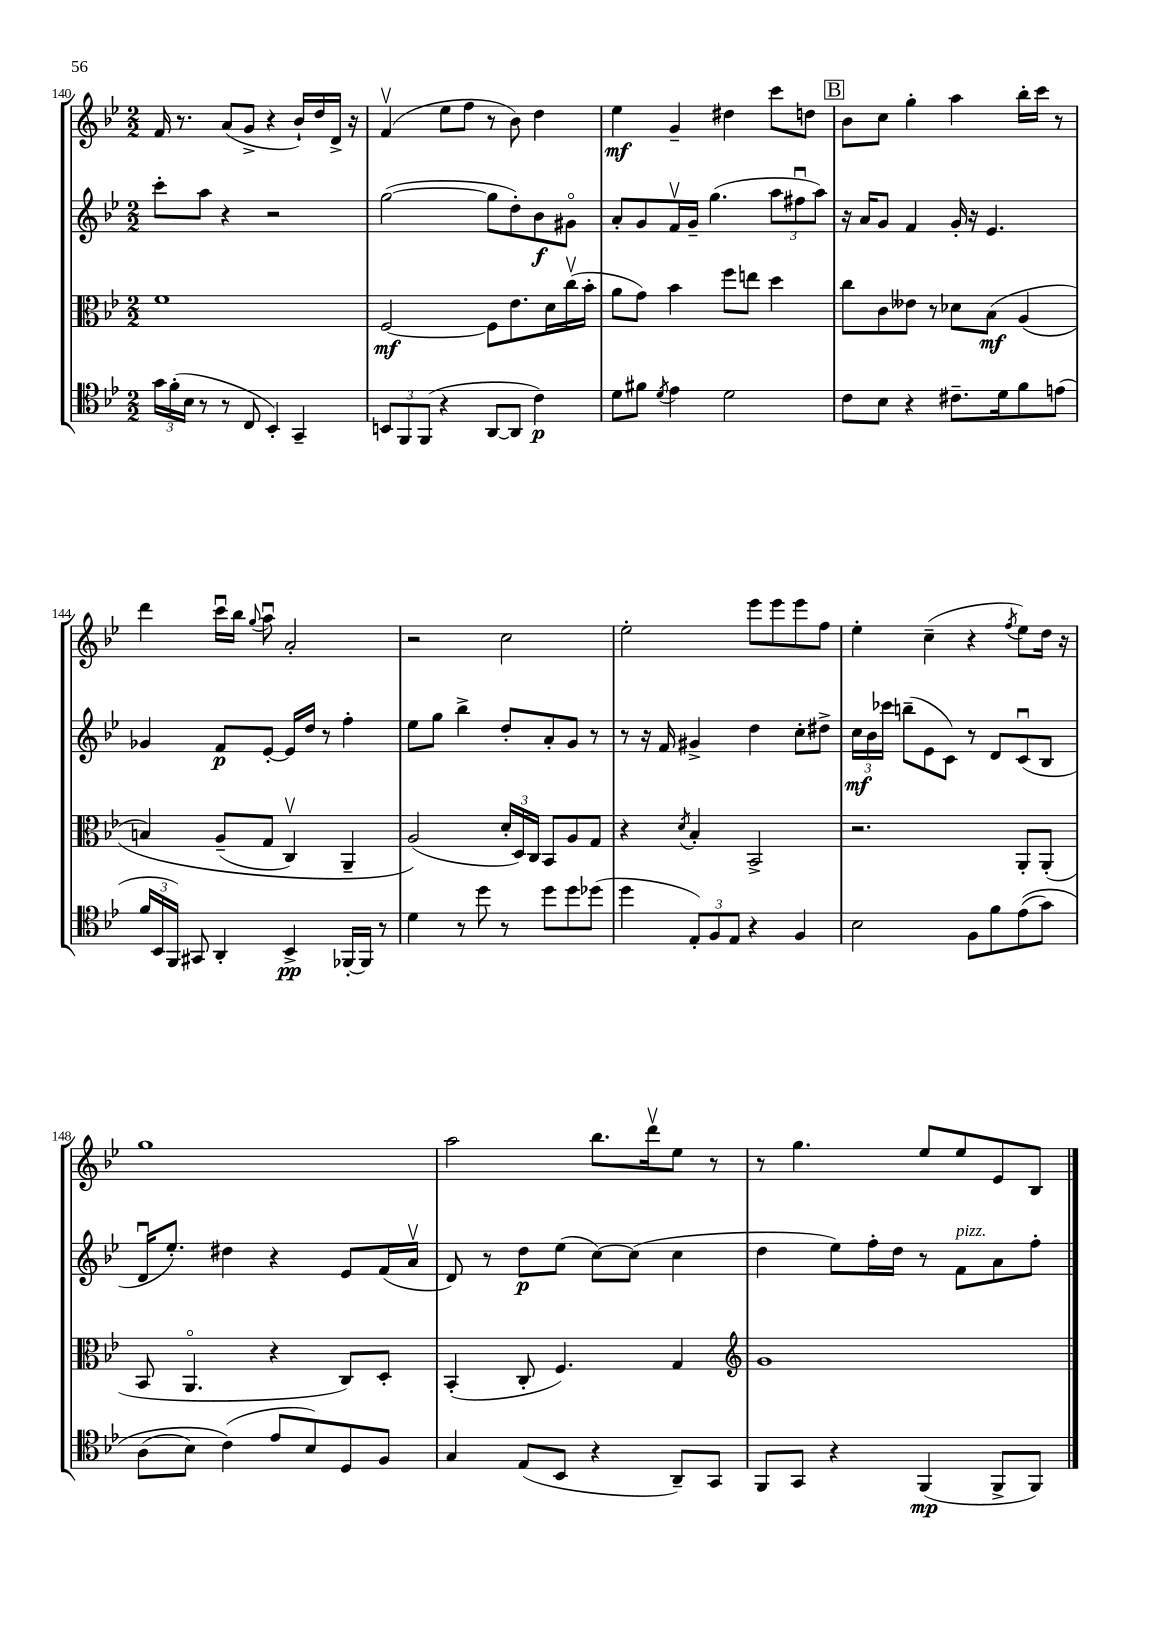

**kern	**dynam	**kern	**dynam	**kern	**dynam	**kern	**dynam
*part4	*part4	*part3	*part3	*part2	*part2	*part1	*part1
*staff4	*staff4	*staff3	*staff3	*staff2	*staff2	*staff1	*staff1
*clefC4	*	*clefC3	*	*clefG2	*	*clefG2	*
*k[b-e-]	*	*k[b-e-]	*	*k[b-e-]	*	*k[b-e-]	*
*M2/2	*	*M2/2	*	*M2/2	*	*M2/2	*
=140	=140	=140	=140	=140	=140	=140	=140
24g\LL	.	1f	.	8ccc'\L	.	16f/	.
(24f'\	.	.	.	.	.	.	.
.	.	.	.	.	.	8.r	.
24B-\JJ	.	.	.	.	.	.	.
8r	.	.	.	8aa\J	.	.	.
8r	.	.	.	4r	.	(8a/L	.
8C/	.	.	.	.	.	8g^/J	.
4BB-'/)	.	.	.	2r	.	4r	.
4GG~/	.	.	.	.	.	16b-`/LL)	.
.	.	.	.	.	.	16dd/	.
.	.	.	.	.	.	16d^/JJ	.
.	.	.	.	.	.	16r	.
=141	=141	=141	=141	=141	=141	=141	=141
12BBn/L	.	[2F/	mf	([2gg\	.	(4fv/	.
12FF/	.	.	.	.	.	.	.
(12FF/J	.	.	.	.	.	.	.
4r	.	.	.	.	.	8ee-\L	.
.	.	.	.	.	.	8ff\J	.
[8AA/L	.	8F\L]	.	8gg\L]	.	8r	.
8AA/J]	.	8.e-\	.	8dd'\)	.	8b-\)	.
4c\)	p	.	.	8b-\	f	4dd\	.
.	.	16d\L	.	.	.	.	.
.	.	(16ccv\	.	8g#X\J	.	.	.
.	.	16b-'\JJ	.	.	.	.	.
=142	=142	=142	=142	=142	=142	=142	=142
8d\L	.	8a\L	.	8a'/L	.	4ee-\	mf
8f#X\J	.	8g\J)	.	8g/	.	.	.
8qd/	.	.	.	.	.	.	.
4e-\	.	4b-\	.	16fv/L	.	4g~/	.
.	.	.	.	16g~/JJ	.	.	.
.	.	.	.	(4.gg\	.	.	.
2d\	.	8ff\L	.	.	.	4dd#X\	.
.	.	8een\J	.	.	.	.	.
.	.	4dd\	.	12aa\L	.	8ccc\L	.
.	.	.	.	12ff#Xu\	.	.	.
.	.	.	.	.	.	8ddn\J	.
.	.	.	.	12aa\J)	.	.	.
!!LO:REH:place=s1:t=B
=143	=143	=143	=143	=143	=143	=143	=143
8c\L	.	8cc\L	.	16r	.	8b-\L	.
.	.	.	.	16a/KL	.	.	.
8B-\J	.	8c\	.	8g/J	.	8cc\J	.
4r	.	8e--X\J	.	4f/	.	4gg'\	.
.	.	8r	.	.	.	.	.
8.c#X~\L	.	8d-X\L	.	16g'/	.	4aa\	.
.	.	.	.	16r	.	.	.
.	.	(8B-\J	mf	4.e-/	.	.	.
16d\k	.	.	.	.	.	.	.
8f\	.	(4A/	.	.	.	16bb-'\LL	.
.	.	.	.	.	.	16ccc\JJ	.
(8en\J	.	.	.	.	.	8r	.
!!LO:LB:g=z
=144	=144	=144	=144	=144	=144	=144	=144
24f/LL	.	4Bn/)	.	4g-X/	.	4ddd\	.
24BB-/	.	.	.	.	.	.	.
24FF/JJ)	.	.	.	.	.	.	.
8GG#X/	.	.	.	.	.	.	.
4AA'/	.	(8A~/L	.	8f/L	p	16cccu\LL	.
.	.	.	.	.	.	16bb-\JJ	.
.	.	.	.	.	.	8qqgg/	.
.	.	8G/J	.	[8e-'/J	.	8aau\	.
4BB-^/	pp	4Cv/)	.	16e-/LL]	.	2a'/	.
.	.	.	.	16dd/JJ	.	.	.
.	.	.	.	8r	.	.	.
[16FF-X'/LL	.	4AA~/	.	4ff'\	.	.	.
16FF-/JJ]	.	.	.	.	.	.	.
8r	.	.	.	.	.	.	.
=145	=145	=145	=145	=145	=145	=145	=145
4d\	.	(2A/)	.	8ee-\L	.	2r	.
.	.	.	.	8gg\J	.	.	.
8r	.	.	.	4bb-^\	.	.	.
8dd\	.	.	.	.	.	.	.
8r	.	24d'/LL	.	8dd'/L	.	2cc\	.
.	.	24D/)	.	.	.	.	.
.	.	24C/JJ	.	.	.	.	.
8dd\L	.	8BB-/L	.	8a'/	.	.	.
8dd\	.	8A/	.	8g/J	.	.	.
(8dd-X\J	.	8G/J	.	8r	.	.	.
=146	=146	=146	=146	=146	=146	=146	=146
4dd\	.	4r	.	8r	.	2ee-'\	.
.	.	.	.	16r	.	.	.
.	.	.	.	16f/	.	.	.
.	.	8qd/	.	.	.	.	.
12E-'/L)	.	4B-'/	.	4g#X^/	.	.	.
12F/	.	.	.	.	.	.	.
12E-/J	.	.	.	.	.	.	.
4r	.	2BB-^/	.	4dd\	.	8eee-\L	.
.	.	.	.	.	.	8eee-\	.
4F/	.	.	.	8cc'\L	.	8eee-\	.
.	.	.	.	8dd#X^\J	.	8ff\J	.
=147	=147	=147	=147	=147	=147	=147	=147
2B-\	.	2.r	.	24cc\LL	mf	4ee-'\	.
.	.	.	.	24b-\	.	.	.
.	.	.	.	24ccc-X\JJ	.	.	.
.	.	.	.	(8bbn~\L	.	.	.
.	.	.	.	8e-\	.	(4cc~\	.
.	.	.	.	8c\J)	.	.	.
8F\L	.	.	.	8r	.	4r	.
8f\	.	.	.	8d/L	.	.	.
.	.	.	.	.	.	8qff/	.
((8e-\	.	8AA'/L	.	(8cu/	.	8ee-\L)	.
8g\J)	.	(8AA'/J	.	8B-/J	.	16dd\Jk	.
.	.	.	.	.	.	16r	.
!!LO:LB:g=z
=148	=148	=148	=148	=148	=148	=148	=148
(8A\L	.	8BB-/	.	16du/KL	.	1gg	.
.	.	.	.	8.ee-'/J)	.	.	.
8B-\J)	.	4.AA/	.	.	.	.	.
(4c\)	.	.	.	4dd#X\	.	.	.
8e-/L	.	4r	.	4r	.	.	.
8B-/)	.	.	.	.	.	.	.
8D/	.	8C/L)	.	8e-/L	.	.	.
8F/J	.	8D'/J	.	(16f/L	.	.	.
.	.	.	.	16av/JJ	.	.	.
=149	=149	=149	=149	=149	=149	=149	=149
4G/	.	(4BB-'/	.	8d/)	.	2aa\	.
.	.	.	.	8r	.	.	.
(8E-/L	.	8C'/	.	8dd\L	p	.	.
8BB-/J	.	4.F/)	.	(8ee-\J	.	.	.
4r	.	.	.	[8cc\L)	.	8.bb-\L	.
.	.	.	.	(8cc\J]	.	.	.
.	.	.	.	.	.	16dddv\k	.
8AA~/L)	.	4G/	.	4cc\	.	8ee-\J	.
8GG/J	.	.	.	.	.	8r	.
=150	=150	=150	=150	=150	=150	=150	=150
*	*	*clefG2	*	*	*	*	*
8FF/L	.	1g	.	4dd\	.	8r	.
8GG/J	.	.	.	.	.	4.gg\	.
4r	.	.	.	8ee-\L)	.	.	.
.	.	.	.	16ff'\L	.	.	.
.	.	.	.	16dd\JJ	.	.	.
(4FF/	mp	.	.	8r	.	8ee-/L	.
!	!	!	!	!LO:TX:a:i:t=pizz.	!	!	!
.	.	.	.	8f\L	.	8ee-/	.
8FF^/L	.	.	.	8a\	.	8e-/	.
8FF/J)	.	.	.	8ff'\J	.	8B-/J	.
==	==	==	==	==	==	==	==
*-	*-	*-	*-	*-	*-	*-	*-
